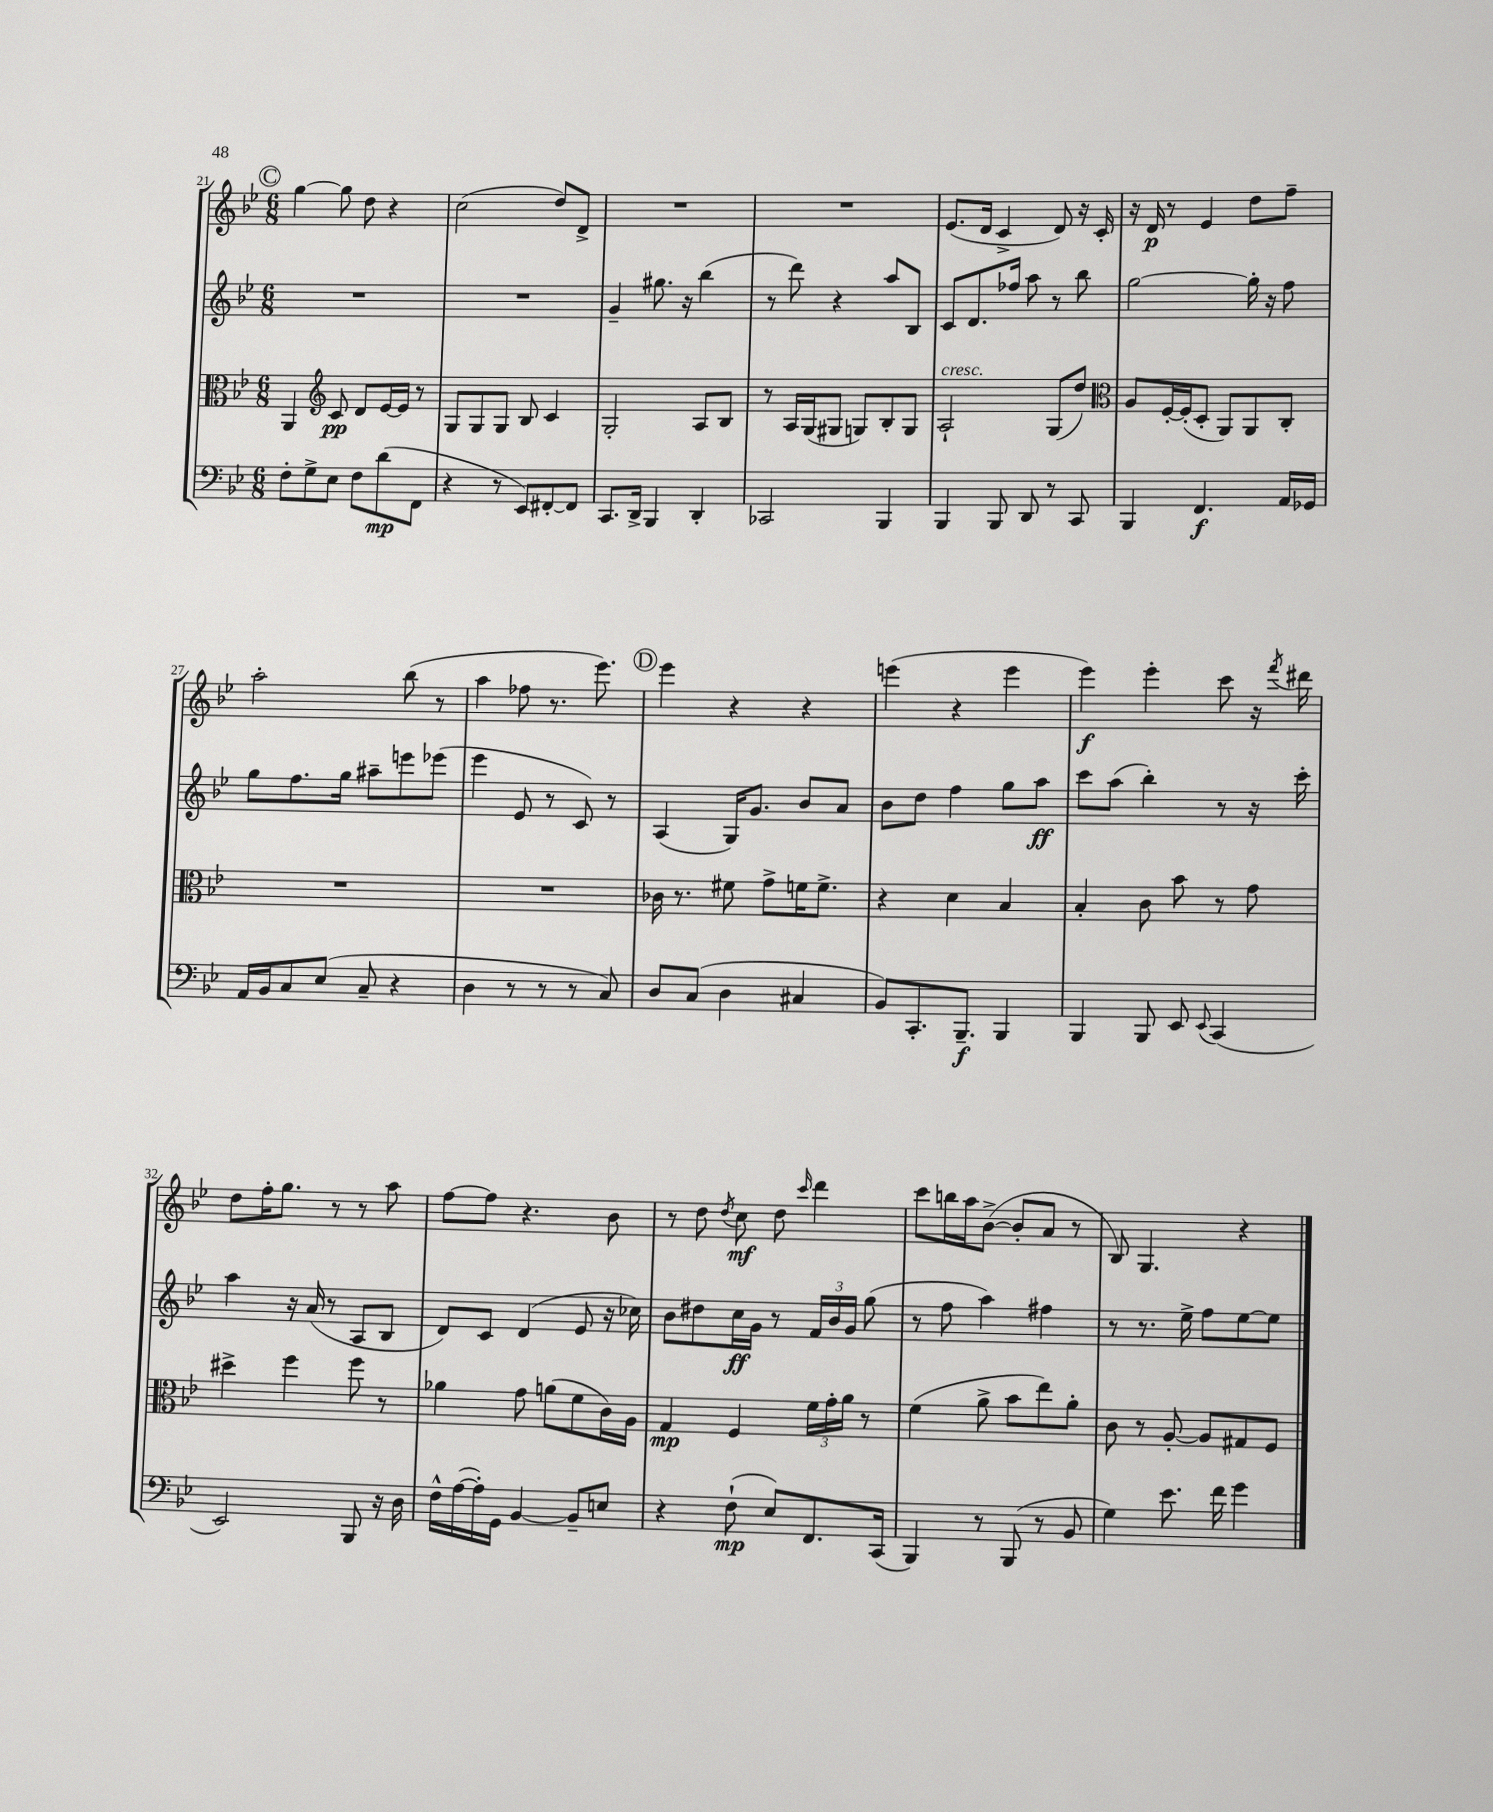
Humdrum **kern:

**kern	**kern	**kern	**kern
*staff4	*staff3	*staff2	*staff1
*clefF4	*clefC3	*clefG2	*clefG2
*k[b-e-]	*k[b-e-]	*k[b-e-]	*k[b-e-]
*M6/8	*M6/8	*M6/8	*M6/8
8F'\L	4AA/	2.r	[4gg\
8G^\	.	.	.
*	*clefG2	*	*
8E-\J	8c/	.	8gg\]
8F\L	8d/L	.	8dd\
(8d\	[16e-/L	.	4r
.	16e-/]JJ	.	.
8FF\J	8r	.	.
=	=	=	=
4r	8G/L	2.r	(2cc\
.	8G/	.	.
8r	8G/J	.	.
8EE-/L)	8B-/	.	.
[8FF#'/	4c/	.	8dd/L)
8FF#/]J	.	.	8d^/J
=	=	=	=
8.CC/L	2G'/	4g~/	2.r
16DD^/Jk	.	.	.
4BBB-/	.	8.gg#\	.
.	.	16r	.
4DD'/	8A/L	(4bb-\	.
.	8B-/J	.	.
=	=	=	=
2CC-/	8r	8r	2.r
.	16A/LL	8ddd\)	.
.	(16G/J	.	.
.	8G#/J	4r	.
.	8G/L)	.	.
4BBB-/	8B-'/	8aa/L	.
.	8G/J	8B-/J	.
=	=	=	=
4BBB-/	2A`/	8c/L	(8.e-/L
.	.	8.d/	.
.	.	.	16d/Jk
8BBB-/	.	.	4c^/
.	.	16ff-/Jk	.
8DD/	.	8aa\	.
8r	(8G/L	8r	8d/)
8CC/	8dd/J)	8bb-\	16r
.	.	.	16c'/
=	=	=	=
*	*clefC3	*	*
4BBB-/	8A/L	[2gg\	16r
.	.	.	16d/
.	[16F'/L	.	8r
.	(16F'/]J	.	.
4.FF/	8D'/J	.	4e-/
.	8AA/L)	.	.
.	8AA/	16gg'\]	8dd\L
.	.	16r	.
16AA/LL	8C'/J	8ff\	8ff~\J
16GG-/JJ	.	.	.
=	=	=	=
16AA/LL	2.r	8gg\L	2aa'\
16BB-/J	.	.	.
8C/	.	8.ff\	.
(8E-/J	.	.	.
.	.	16gg\Jk	.
8C~/	.	8aa#~\L	.
4r	.	8eee\	(8bb-\
.	.	(8eee-\J	8r
=	=	=	=
4D\	2.r	4eee-\	4aa\
8r	.	8e-/	8ff-\
8r	.	8r	8.r
8r	.	8c/)	.
.	.	.	8.eee-\)
8C/)	.	8r	.
=	=	=	=
8D/L	16c-\	(4A/	4eee-\
.	8.r	.	.
(8C/J	.	.	.
4D\	8f#\	16G/LK)	4r
.	.	8.g/J	.
.	8g^\L	.	.
4C#/	16f\K	8b-/L	4r
.	8.f^\J	.	.
.	.	8a/J	.
=	=	=	=
8BB-/L)	4r	8b-\L	(4eee\
8.CC'/	.	8dd\J	.
.	4d\	4ff\	4r
8.BBB-~/J	.	.	.
4BBB-/	4B-/	8gg\L	4eee\
.	.	8aa\J	.
=	=	=	=
4BBB-/	4B-'/	8ccc\L	4eee-\)
.	.	(8aa\J	.
8BBB-/	8c\	4bb-'\)	4eee-'\
8EE-/	8b-\	.	.
8qqEE-/	.	.	.
(4CC/	8r	8r	8ccc\
.	8g\	16r	16r
.	.	.	8qfff/
.	.	16ccc'\	16ddd#\
=	=	=	=
2EE-/)	4dd#^\	4aa\	8dd\L
.	.	.	16ff'\K
.	.	.	8.gg\J
.	4ff\	16r	.
.	.	(16a/	.
.	.	8r	8r
8BBB-/	8ff\	8A/L	8r
16r	8r	8B-/J	8aa\
16D\	.	.	.
=	=	=	=
16F^^\LL	4a-\	8d/L)	[8ff\L
([16A\	.	.	.
16A'\])	.	8c/J	8ff\]J
16GG\JJ	.	.	.
[4BB-/	8g\	(4d/	4.r
.	(8a\L	.	.
8BB-~/]L	8f\	8e-/	.
8E/J	16c\L)	16r	8b-\
.	16A\JJ	16cc-\)	.
=	=	=	=
4r	4G/	8b-\L	8r
.	.	8dd#\	8dd\
.	.	.	8qdd/
(8F`\	4F/	16cc\L	8cc\
.	.	16g\JJ	.
8E-/L)	.	8r	8dd\
.	.	.	16qqccc/
8.FF/	24f\LL	24f/LL	4ddd\
.	24g'\	24b-/	.
.	24a\JJ	24g/JJ	.
.	8r	(8gg\	.
(16CC/Jk	.	.	.
=	=	=	=
4BBB-/)	(4f\	8r	8ccc\L
.	.	8ff\	16bb\L
.	.	.	16aa\J
8r	8a^\	4aa\)	([8b-^\J
(8BBB-/	8b-\L	.	8b-'/]L
8r	8ee-\)	4ff#\	8a/J
8BB-/	8a'\J	.	8r
=	=	=	=
4G\)	8c\	8r	8B-/)
.	8r	8.r	4.G/
8.e-\	[8A'/	.	.
.	.	16ee-^\	.
.	8A/]L	8ff\L	.
16f\	.	.	.
4g\	8G#/	[8ee-\	4r
.	8F/J	8ee-\]J	.
==	==	==	==
*-	*-	*-	*-
